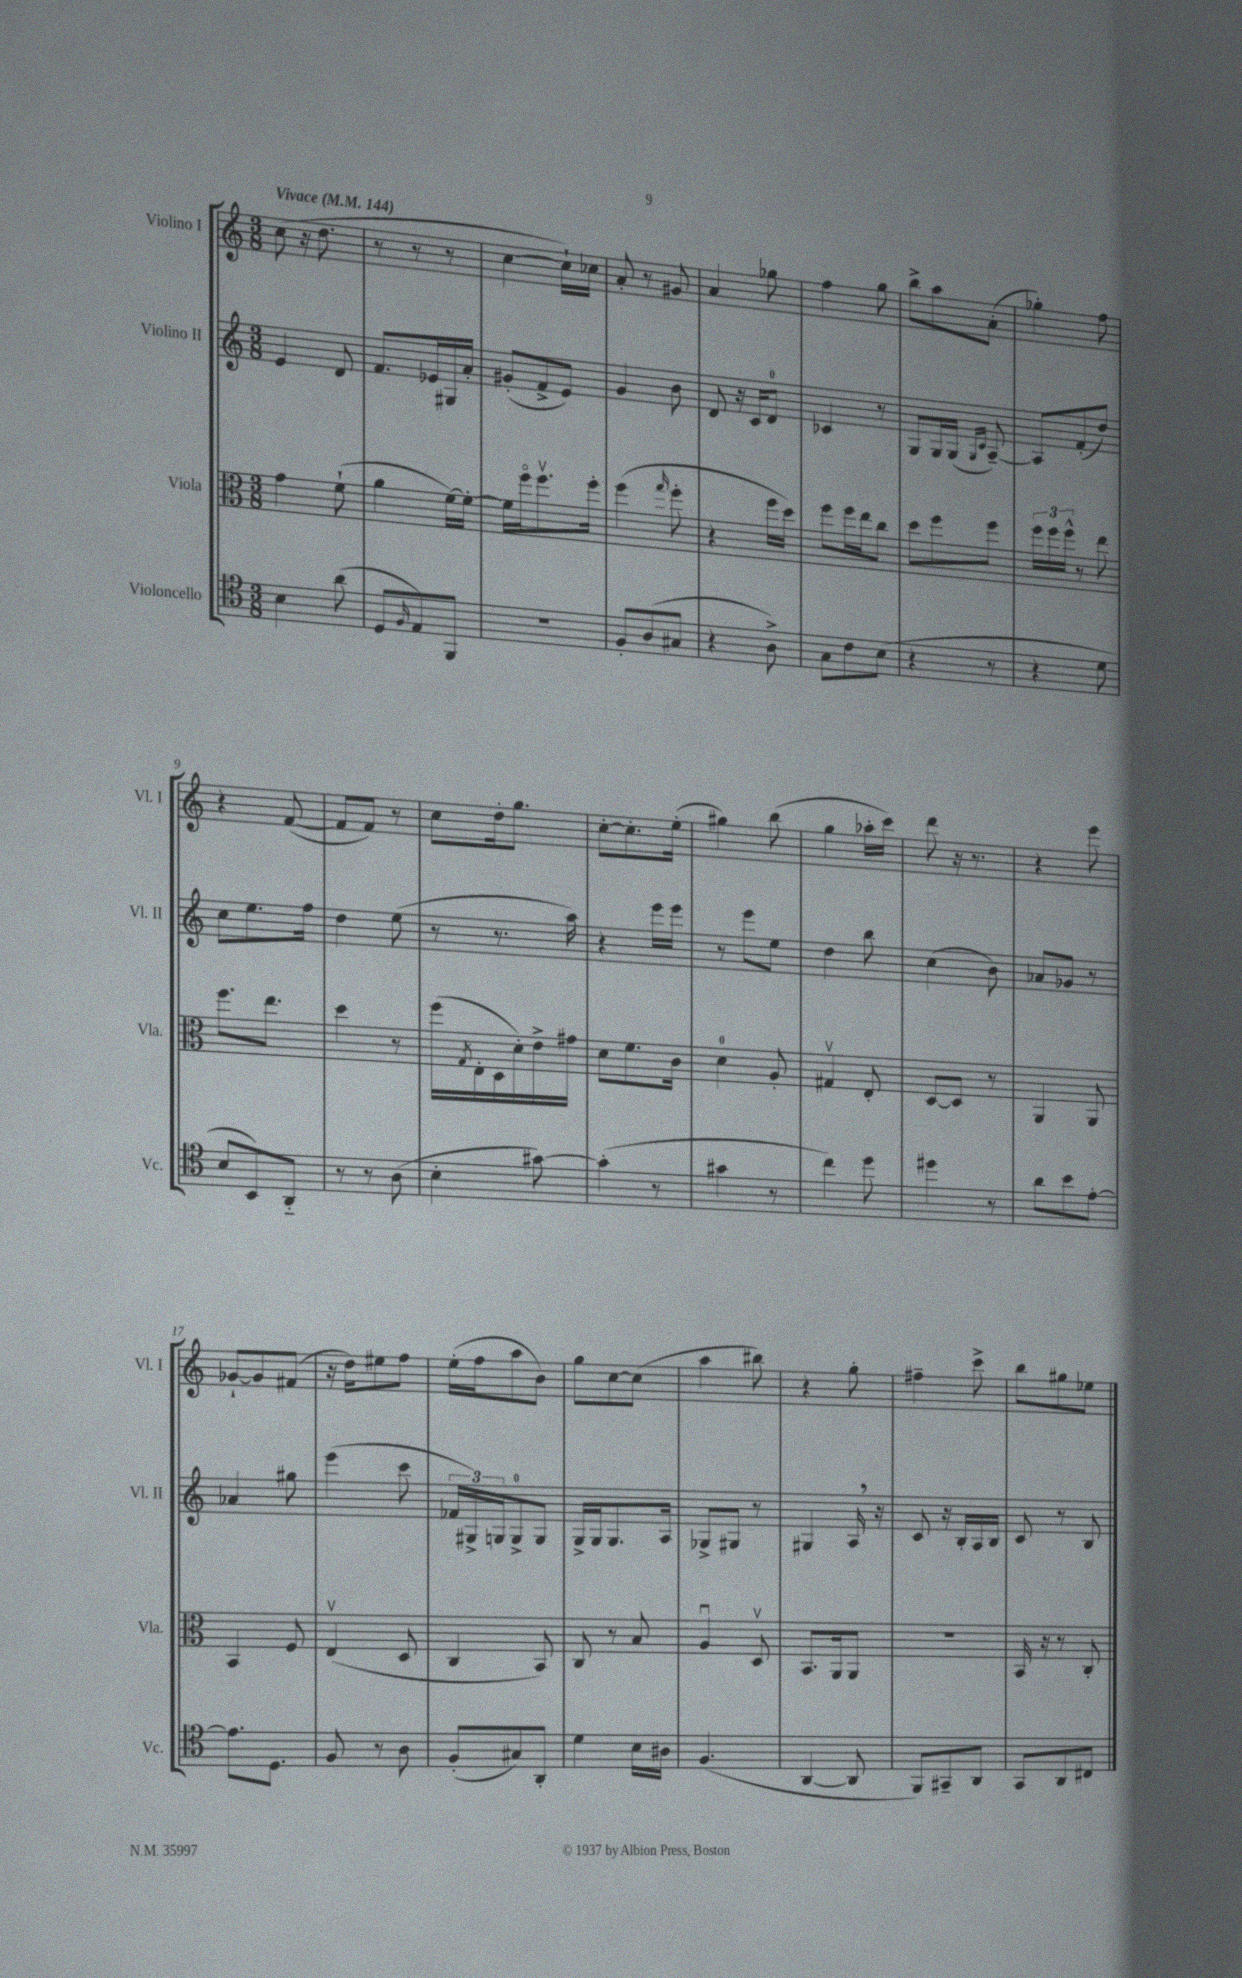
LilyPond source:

<<
\new StaffGroup <<
\new Staff = "s0" \with { instrumentName = "Violino I" shortInstrumentName = "Vl. I" } {
    \clef treble \key c \major \numericTimeSignature \time 3/8 \tempo "Vivace" 4 = 144
    c''8( r16 d''8. |
    r8 r8 r8 |
    c''4~ c''16-!) ces''16 |
    a'8-. r8 gis'8 |
    a'4 ges''8 |
    f''4 g''8 |
    b''8-> a''8 a'8-.( |
    ges''4-.) f''8 |
    r4 f'8~( |
    f'8 f'8) r8 |
    c''8 d''16-. g''8. |
    c''8~-. c''8.-. e''16-.( |
    gis''4) b''8( |
    g''4 aes''16-. c'''16) |
    d'''8 r16 r8. |
    r4 e'''8 |
    ges'8~-! ges'8 fis'8( |
    r16 d''16) eis''8 f''8 |
    e''16-.( f''16 a''8 b'8) |
    g''8 c''8~ c''8( |
    a''4 bis''8) |
    r4 g''8-. |
    fis''4-- c'''8-> |
    b''8 gis''8 ees''8 \bar "|." |
}
\new Staff = "s1" \with { instrumentName = "Violino II" shortInstrumentName = "Vl. II" } {
    \clef treble \key c \major \numericTimeSignature \time 3/8
    e'4 d'8 |
    f'8. ees'16 gis16 a'16-. |
    gis'8-.( f'8-> e'8) |
    g'4 b'8 |
    d'8 r16 c'16 d'8-0 |
    ces'4 r8 |
    g8 g16 g16( \grace { g16 c'16 } a8~--) |
    a8 f'8-.( d''8) |
    c''8 e''8. f''16 |
    d''4 e''8( |
    r8 r8. a''16) |
    r4 e'''16 e'''16 |
    r8 e'''8 e''8 |
    d''4 b''8 |
    c''4( b'8) |
    aes'8 ges'8 r8 |
    aes'4 gis''8 |
    e'''4( c'''8 |
    \tuplet 3/2 { fes'16 gis16->) g16 } g8-0-> g8 |
    g16-> g16 g8. a16 |
    ges8-> gis8 r8 |
    gis4 a16 \breathe r16 |
    c'8 r16 b16-. a16 b16 |
    c'8 r8 b8 \bar "|." |
}
\new Staff = "s2" \with { instrumentName = "Viola" shortInstrumentName = "Vla." } {
    \clef alto \key c \major \numericTimeSignature \time 3/8
    g'4 f'8-!( |
    a'4 f'16~) f'16~-. |
    f'16 f''16\flageolet f''8.\upbow f''16-. |
    f''4( \grace { g''16 } f''8-. |
    r4 f''16 d''16) |
    f''8 f''16 e''16 c''8 |
    d''8 f''8 f''8 |
    \tuplet 3/2 { f''16 f''16 f''16-^ } r8 e''8 |
    f''8. e''8. |
    d''4 r8 |
    f''16( \acciaccatura { g8 } e16-. d16 d'16-.) e'16-> gis'16 |
    d'8 f'8. c'16 |
    d'4-0 a8-. |
    gis4\upbow e8-. |
    d8~ d8 r8 |
    a,4 a,8 |
    b,4 f8 |
    e4\upbow( d8 |
    c4 b,8) |
    c8 r8 b8 |
    a4\downbow d8\upbow |
    b,8. a,16 a,8 |
    R4. |
    b,16 r16 r8 c8-. \bar "|." |
}
\new Staff = "s3" \with { instrumentName = "Violoncello" shortInstrumentName = "Vc." } {
    \clef tenor \key c \major \numericTimeSignature \time 3/8
    b4 a'8( |
    d8 \grace { f16 } e8) f,8 |
    R4. |
    f8-. a8( gis8 |
    r4 a8->) |
    g8 c'8 b8( |
    r4 r8 |
    r4 d'8 |
    b8 b,8) a,8-_ |
    r8 r8 a8( |
    b4-. gis'8~) |
    gis'4-.( r8 |
    gis'4 r8 |
    c''4) d''8 |
    dis''4 r8 |
    a'8 b'8 e'8~-. |
    e'8. d8. |
    f8 r8 a8 |
    f8-.( gis8) a,8-. |
    d'4 b16 ais16 |
    f4.( |
    a,4~ a,8 |
    f,8) gis,8-- a,8 |
    g,8 a,8 cis8 \bar "|." |
}
>>
>>
